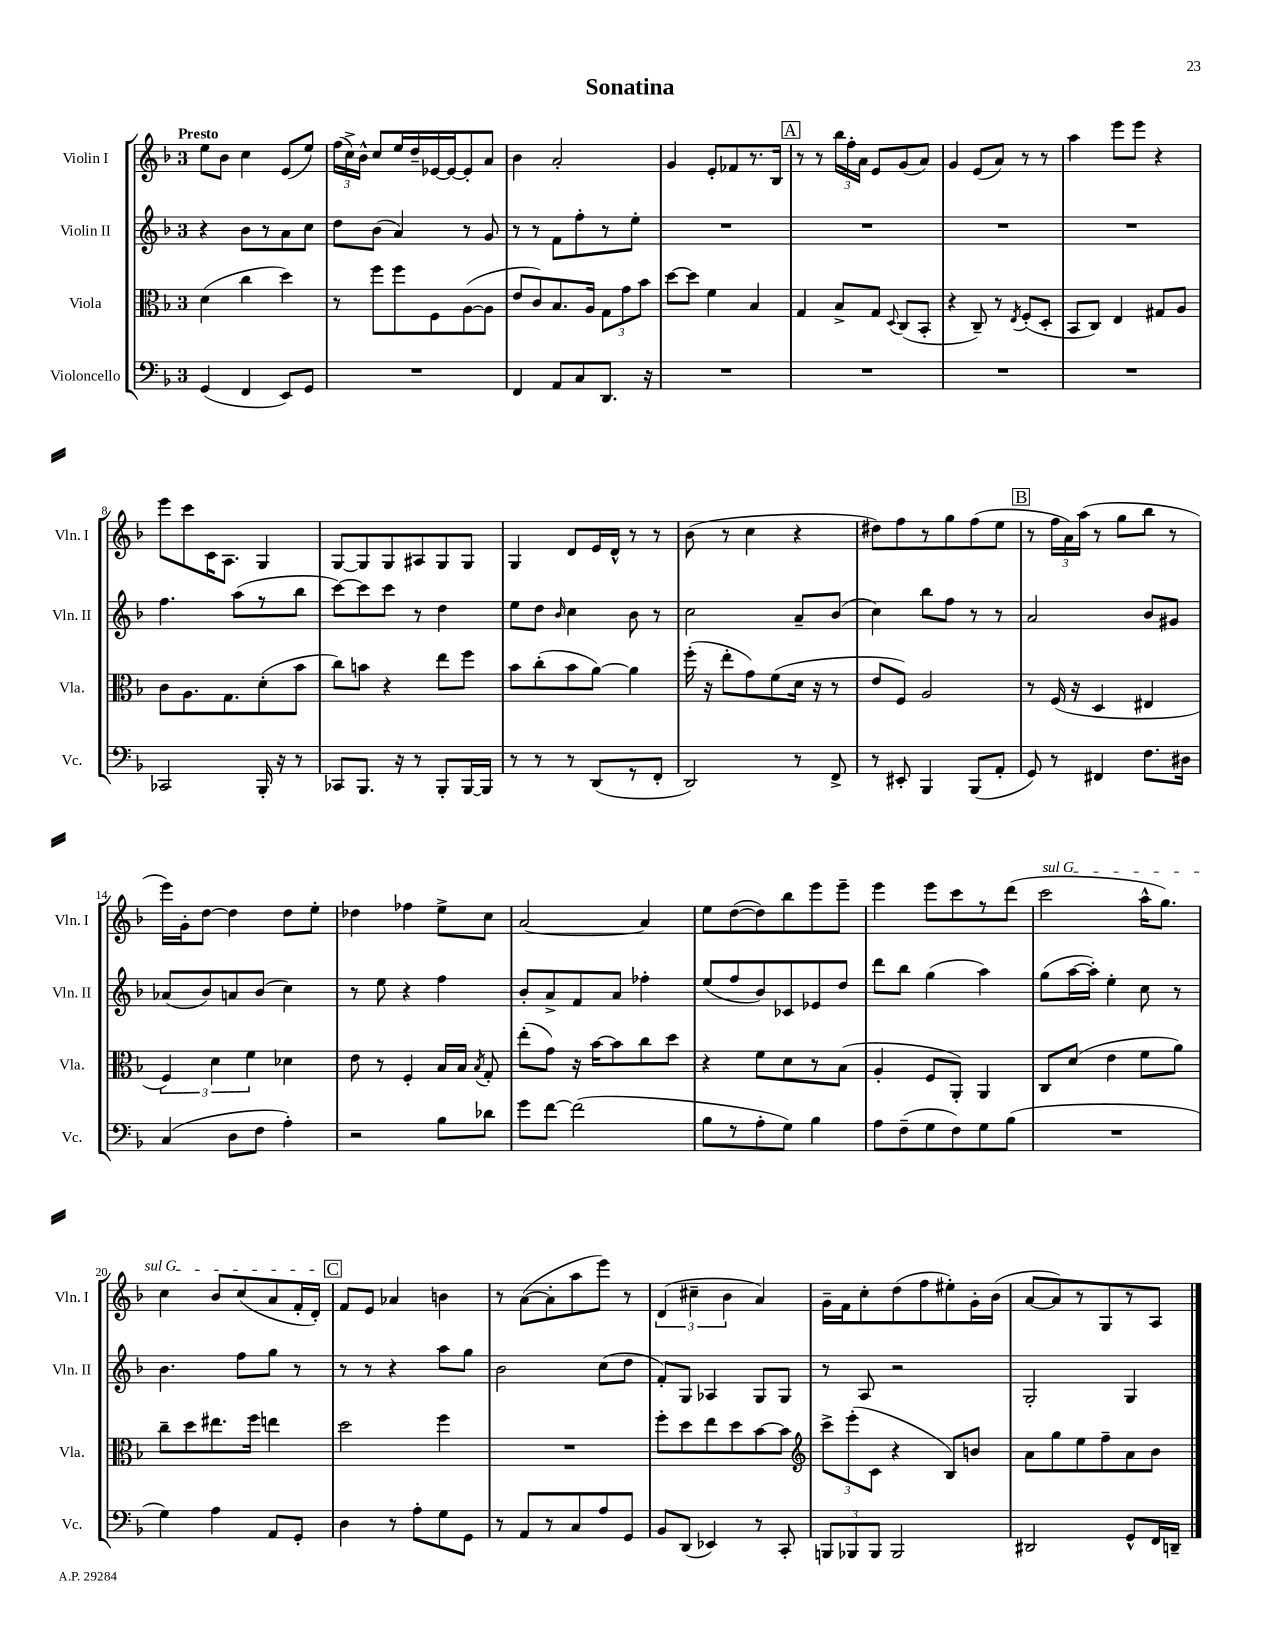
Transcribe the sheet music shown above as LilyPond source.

\header { title = "Sonatina" }
<<
\new StaffGroup <<
\new Staff = "s0" \with { instrumentName = "Violin I" shortInstrumentName = "Vln. I" } {
    \clef treble \key f \major \once \override Staff.TimeSignature.style = #'single-digit \time 3/4 \tempo "Presto"
    \autoBeamOff e''8[ bes'8] c''4 e'8[( e''8]) |
    \tuplet 3/2 { f''16[( c''16->) bes'16]-^ } c''8[ e''16 d''16-- ees'16~ ees'16~ ees'8-. a'8] |
    bes'4 a'2-. |
    g'4 e'8[-. fes'8 r8. bes16] |
    \mark \markup { \box "A" } r8 r8 \tuplet 3/2 { bes''16[ f''16-. a'16] } e'8[ g'8( a'8]) |
    g'4 e'8[( a'8]) r8 r8 |
    a''4 e'''8[ e'''8] r4 |
    e'''8[ c'''8 c'16 a8.] g4 |
    g8[~ g8 g8 ais8 g8 g8] |
    g4 d'8[ e'16 d'16]-^ r8 r8 |
    bes'8( r8 c''4 r4 |
    dis''8[) f''8 r8 g''8 f''8( e''8] |
    \mark \markup { \box "B" } r8 \tuplet 3/2 { f''16[ a'16) a''16]( } r8 g''8[ bes''8] r8 |
    e'''16[) g'16-. d''8]~ d''4 d''8[ e''8]-. |
    des''4 fes''4 e''8[-> c''8] |
    a'2~ a'4 |
    e''8[ d''8~( d''8) bes''8 e'''8 e'''8]-- |
    e'''4 e'''8[ c'''8 r8 d'''8]( |
    \once \override TextSpanner.bound-details.left.text = \markup { \italic "sul G" } c'''2\startTextSpan a''16[-^ g''8.]) |
    c''4 bes'8[ c''8( a'8 f'16-. d'16]-.\stopTextSpan) |
    \mark \markup { \box "C" } f'8[ e'8] aes'4 b'4 |
    r8 a'8[~( a'8-. a''8 e'''8]) r8 |
    \tuplet 3/2 { d'4( cis''4-- bes'4 } a'4) |
    g'16[-- f'16 c''8-. d''8( f''8 eis''8-.) g'16-. bes'16]( |
    a'8[~ a'8) r8 g8 r8 a8] \bar "|." |
}
\new Staff = "s1" \with { instrumentName = "Violin II" shortInstrumentName = "Vln. II" } {
    \clef treble \key f \major \once \override Staff.TimeSignature.style = #'single-digit \time 3/4
    \autoBeamOff r4 bes'8[ r8 a'8 c''8] |
    d''8[ bes'8]( a'4) r8 g'8 |
    r8 r8 f'8[ f''8-. r8 e''8]-. |
    R2. |
    \mark \markup { \box "A" } R2. |
    R2. |
    R2. |
    f''4. a''8[( r8 bes''8] |
    c'''8[~) c'''8 c'''8] r8 d''4 |
    e''8[ d''8] \grace { bes'16 } c''4 bes'8 r8 |
    c''2 a'8[-- bes'8]( |
    c''4) bes''8[ f''8] r8 r8 |
    \mark \markup { \box "B" } a'2 bes'8[ gis'8] |
    aes'8[( bes'8) a'8 bes'8]( c''4) |
    r8 e''8 r4 f''4 |
    bes'8[-. a'8-> f'8 a'8] fes''4-. |
    e''8[( f''8 bes'8) ces'8 ees'8 d''8] |
    d'''8[ bes''8] g''4( a''4) |
    g''8[( a''16~ a''16]-.) e''4-. c''8 r8 |
    bes'4. f''8[ g''8] r8 |
    \mark \markup { \box "C" } r8 r8 r4 a''8[ g''8] |
    bes'2 c''8[( d''8] |
    f'8[-.) g8] aes4 g8[ g8] |
    r8 a8 r2 |
    g2-. g4 \bar "|." |
}
\new Staff = "s2" \with { instrumentName = "Viola" shortInstrumentName = "Vla." } {
    \clef alto \key f \major \once \override Staff.TimeSignature.style = #'single-digit \time 3/4
    \autoBeamOff d'4( c''4 d''4) |
    r8 f''8[ f''8 f8 a8~( a8] |
    e'8[ c'8) bes8. a16] \tuplet 3/2 { g8[ g'8 bes'8] } |
    d''8[~ d''8] f'4 bes4 |
    \mark \markup { \box "A" } g4 bes8[-> g8] \appoggiatura { d8 } c8[( bes,8]-. |
    r4 c8--) r8 \acciaccatura { e8 } f8[-.( d8]-. |
    bes,8[ c8]) e4 gis8[ a8] |
    c'8[ a8. g8. d'8-.( bes'8] |
    c''8[) b'8] r4 e''8[ f''8] |
    bes'8[ c''8-.( bes'8 a'8]~) a'4 |
    f''16-.( r16 e''8[-. g'8) f'8( d'16] r16 r8 |
    e'8[ f8]) a2 |
    \mark \markup { \box "B" } r8 f16( r16 d4 eis4 |
    \tuplet 3/2 { f4) d'4 f'4 } des'4 |
    e'8 r8 f4-. bes16[ bes16] \acciaccatura { bes8 } g8-. |
    e''8[-.( g'8]) r16 bes'16[~ bes'8 c''8 d''8] |
    r4 f'8[ d'8 r8 bes8]( |
    a4-. f8[ a,8]-.) a,4 |
    c8[ d'8]( e'4 f'8[ a'8]) |
    c''8[-- d''8 eis''8. f''16] e''4 |
    \mark \markup { \box "C" } d''2 f''4 |
    R2. |
    f''8[-. d''8 e''8 d''8 bes'8~ bes'8] |
    \clef treble \tuplet 3/2 { c'''8[-> e'''8-.( c'8] } r4 bes8[) b'8] |
    a'8[ g''8 e''8 f''8-- a'8 bes'8] \bar "|." |
}
\new Staff = "s3" \with { instrumentName = "Violoncello" shortInstrumentName = "Vc." } {
    \clef bass \key f \major \once \override Staff.TimeSignature.style = #'single-digit \time 3/4
    \autoBeamOff g,4( f,4 e,8[) g,8] |
    R2. |
    f,4 a,8[ c8 d,8.] r16 |
    R2. |
    \mark \markup { \box "A" } R2. |
    R2. |
    R2. |
    ces,2 bes,,16-. r16 r8 |
    ces,8[ bes,,8.] r16 r8 bes,,8[-. bes,,16~ bes,,16] |
    r8 r8 r8 d,8[( r8 f,8]-. |
    d,2) r8 f,8-> |
    r8 eis,8-. bes,,4 bes,,8[( a,8]-. |
    \mark \markup { \box "B" } g,8) r8 fis,4 f8.[ dis16] |
    c4( d8[ f8] a4-.) |
    r2 bes8[ des'8] |
    g'8[ f'8]~ f'2( |
    bes8[ r8 a8-. g8]) bes4 |
    a8[ f8--( g8 f8) g8 bes8]( |
    R2. |
    g4) a4 a,8[ g,8]-. |
    \mark \markup { \box "C" } d4 r8 a8[-. g8 g,8] |
    r8 a,8[ r8 c8 a8 g,8] |
    bes,8[ d,8]( ees,4) r8 c,8-. |
    \tuplet 3/2 { b,,8[ bes,,8 bes,,8] } bes,,2 |
    dis,2 g,8[-^ f,16 d,16]-- \bar "|." |
}
>>
>>
